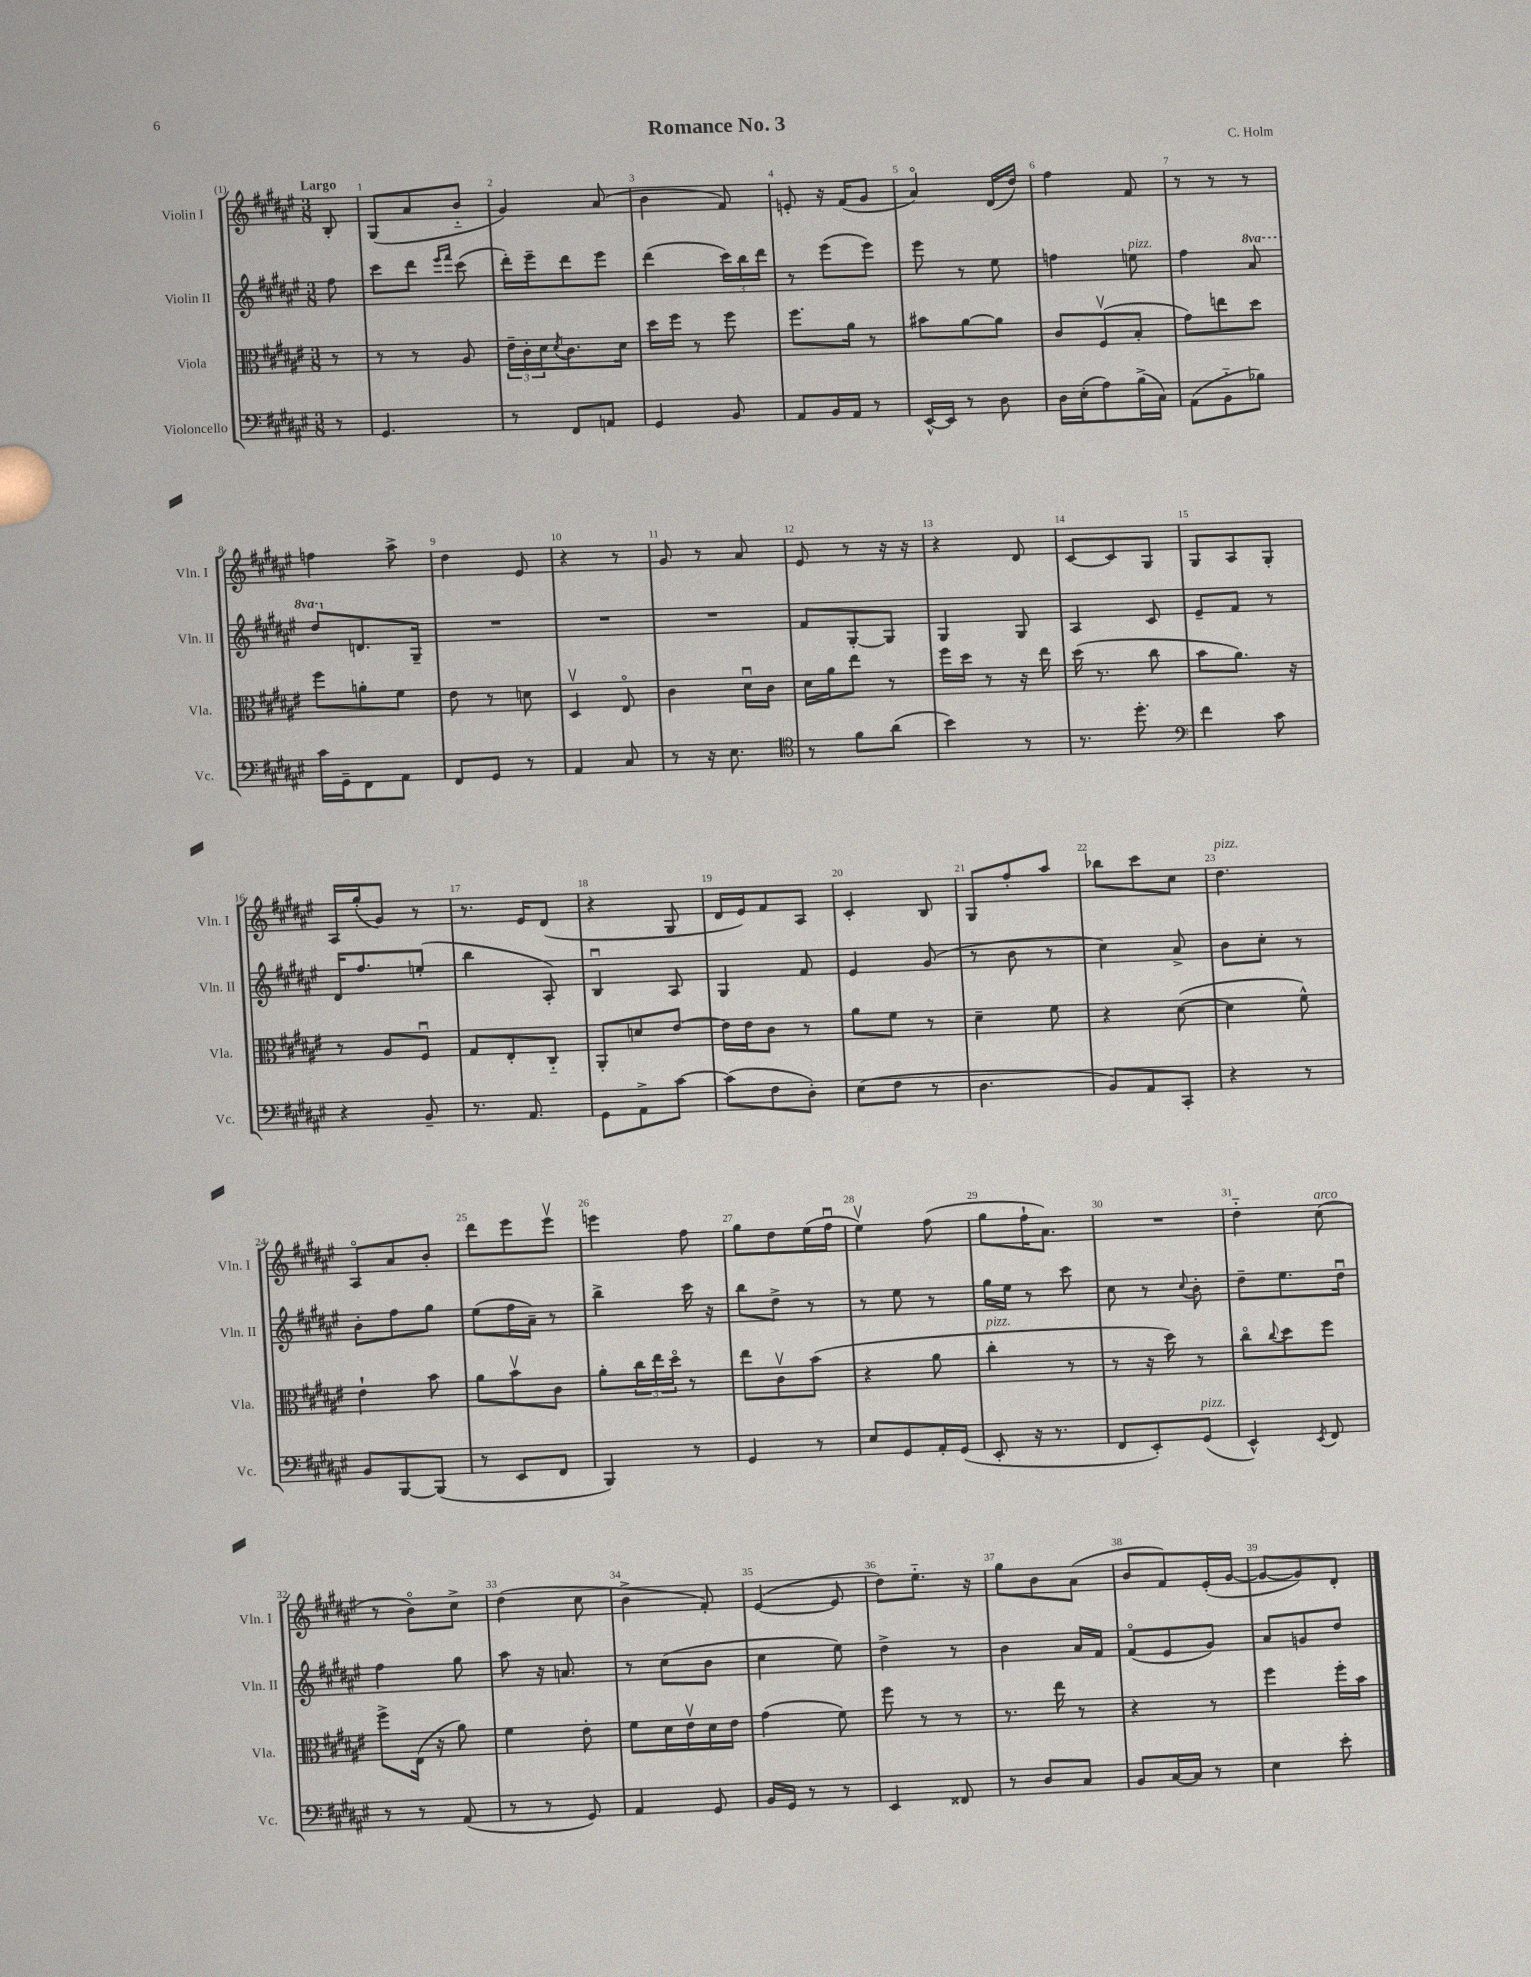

**kern	**kern	**kern	**kern
*staff4	*staff3	*staff2	*staff1
*clefF4	*clefC3	*clefG2	*clefG2
*k[f#c#g#d#a#e#]	*k[f#c#g#d#a#e#]	*k[f#c#g#d#a#e#]	*k[f#c#g#d#a#e#]
*M3/8	*M3/8	*M3/8	*M3/8
8r	8r	8ff#\	8B'/
=	=	=	=
4.GG#/	8r	8ccc#\L	(8G#/L
.	8r	8ddd#\J	8a#/
.	.	16qqeee#/LL	.
.	.	16qqfff#/JJ	.
.	8A#/	(8ccc#\	8b'~/J
=	=	=	=
8r	24e#~\LL	16ddd#'\LL)	4g#/)
.	24c#'\	.	.
.	.	16eee#~\J	.
.	24d#\J	.	.
.	8qd#/	.	.
8FF#/L	8.c#\	8ddd#\	.
8AA/J	.	8eee#\J	(8a#/
.	16d#\Jk	.	.
=	=	=	=
4GG#/	16dd#\LL	(4ddd#\	4b\
.	16ff#\JJ	.	.
.	8r	.	.
8BB/	8ff#\	24ccc#\LL)	8f#/)
.	.	24bb\	.
.	.	24ddd#\JJ	.
=	=	=	=
8AA#/L	8.ff#\L	8r	8e'/
16BB/L	.	(8eee#\L	16r
16AA#/JJ	16a#\Jk	.	(16f#/LK
8r	8r	8eee#\J)	8g#/J
=	=	=	=
[16EE#^^/LL	8b#\L	8eee#\	4a#o/)
16EE#/]JJ	.	.	.
8r	[8a#\	8r	.
8D#\	8a#\]J	8ee#\	(16d#/LL
.	.	.	16dd#/JJ)
=	=	=	=
16D#\LL	8c#/L	4ff\	4ff#\
(16E#'\J	.	.	.
8A#\)	(8F#v/	.	.
(16B^\L	8B'/J	8ee\	8f#/
16C#\JJ)	.	.	.
=	=	=	=
(8AA#\L	8g#\L)	4ff#\	8r
8BB'~\	8ee\	.	8r
8B-\J)	8dd#\J	8aa#/	8r
=	=	=	=
16c#\LL	8ff#\L	8ddd#/L	4ff\
16GG#~\J	.	.	.
8FF#\	8a'\	8.d/	.
8AA#\J	8f#\J	.	8aa#^\
.	.	16G#~/Jk	.
=	=	=	=
8FF#/L	8e#\	4.r	4dd#\
8GG#/J	8r	.	.
8r	8d\	.	8e#/
=	=	=	=
4AA#/	4D#v/	4.r	4r
8C#/	8E#o/	.	8r
=	=	=	=
8r	4c#\	4.r	8g#/
16r	.	.	8r
8.E#\	.	.	.
.	16d#u\LL	.	8a#/
.	16c#\JJ	.	.
=	=	=	=
*clefC4	*	*	*
8r	16d#\LL	8f#/L	8e#/
.	16a#\J	.	.
8f#\L	8ee#\J	[8G#'/	8r
(8a#\J	8r	8G#/]J	16r
.	.	.	16r
=	=	=	=
4b\)	16ff#\LL	4G#/	4r
.	16dd#\JJ	.	.
.	8r	.	.
8r	16r	8G#/	8d#/
.	16ee#\	.	.
=	=	=	=
8.r	(16dd#\	4A#/	[8c#/L
.	8.r	.	.
.	.	.	8c#/]
8.dd#'\	.	.	.
.	8cc#\	8c#/	8G#/J
=	=	=	=
*clefF4	*	*	*
4f#\	8b\L	8e#~/L	8G#/L
.	8.a#\J)	8f#/J	8A#/
8c#\	.	8r	8G#'/J
.	16r	.	.
=	=	=	=
4r	8r	16d#/LK	16A#/LL
.	.	8.ff#/	(16gg#'/J
.	8A#/L	.	8g#/J)
8BB~/	8F#u/J	(8ee'/J	8r
=	=	=	=
8.r	8G#/L	4bb\	8.r
.	8E#'/	.	.
8.AA#/	.	.	16e#/LK
.	8C#'~/J	8A#'/)	(8d#/J
=	=	=	=
8GG#\L	8AA#'/L	4Bu/	4r
8AA#^\	8d/	.	.
[8c#\J	[8e#/J	8A#/	8G#/
=	=	=	=
(8c#\]L	16e#\]LL	4G#/	16d#/LL
.	16e#\J	.	16e#/J)
8F#\	8c#\J	.	8f#/
8D#'\J)	8r	8f#/	8A#/J
=	=	=	=
(8E#\L	8a#\L	4e#/	4c#'/
8F#\J	8f#\J	.	.
8r	8r	(8g#/	8B/
=	=	=	=
4.D#\	4d#~\	8r	8G#/L
.	.	8b\	8ff#'/
.	8f#\	8r	8aa#/J
=	=	=	=
8BB/L)	4r	4cc#\)	8bb-\L
8AA#/	.	.	8ccc#\
8CC#'/J	([8d#\	8a#^/	8cc#\J
=	=	=	=
4r	4d#\]	8b\L	4.dd#\
.	.	8cc#'\J	.
8r	8f#^^\)	8r	.
=	=	=	=
8BB/L	4e#`\	8b'\L	8A#o/L
[8BBB/	.	8ff#\	8a#/
(8BBB/]J	8b\	8gg#\J	8b'/J
=	=	=	=
8r	8a#\L	(8ee#\L	8ddd#\L
8EE#/L	8bv\	16ff#\L	8eee#\
.	.	16a#~\JJ)	.
8FF#/J	8c#\J	8r	8eee#v\J
=	=	=	=
4BBB/)	8a#'\L	4bb^\	4eee\
.	24cc#\L	.	.
.	24ee#\	.	.
.	24dd#o\JJ	.	.
8r	8r	16ccc#\	8ff#\
.	.	16r	.
=	=	=	=
4GG#/	8ee#\L	8bb\L	8gg#\L
.	8c#v\	8dd#^\J	8dd#\
8r	(8b\J	8r	(16ee#\L
.	.	.	16ff#u\JJ
=	=	=	=
8E#/L	4r	8r	4ee#v\)
8GG#/	.	8ee#\	.
16AA#'/L	8a#\	8r	(8ff#\
(16GG#/JJ	.	.	.
=	=	=	=
8EE#'/	4cc#'\	16gg#\LL	8gg#\L
.	.	16ee#\JJ	.
16r	.	8r	16ff#`\K
8.r	.	.	8.a#\J)
.	8r	8ccc#\	.
=	=	=	=
8FF#/L	8r	8cc#\	4.r
8EE#'/)	16r	8r	.
.	16dd#\)	.	.
.	.	8qqcc#/	.
(8GG#/J	8r	8b'\	.
=	=	=	=
4EE#^^/)	8cc#o\L	8dd#~\L	4dd#'~\
.	8qqcc#/	.	.
.	8dd#\	8.ee#\	.
8qEE#/	.	.	.
8FF#/	8ff#\J	.	(8cc#\
.	.	16dd#u\Jk	.
=	=	=	=
8r	8ff#^\L	4ff#\	8r
8r	(16E#\Jk	.	8bo\L)
.	16r	.	.
(8AA#/	8a#\)	8gg#\	8cc#^\J
=	=	=	=
8r	4f#\	8aa#\	(4dd#\
8r	.	16r	.
.	.	8.a/	.
8GG#/)	8e#'\	.	8cc#\
=	=	=	=
4AA#/	8f#\L	8r	4b^\
.	16d#\L	(8cc#\L	.
.	16e#v\	.	.
8GG#/	16d#\	8b\J	8f#'/)
.	16e#\JJ	.	.
=	=	=	=
16BB/LL	(4g#\	4cc#\	([4e#/
16GG#/JJ	.	.	.
8r	.	.	.
8r	8f#\)	8ee#\)	8e#/]
=	=	=	=
4EE#/	8ff#\	4dd#^\	8dd#\L)
.	8r	.	8.ee#'~\J
8FF##/	8r	8r	.
.	.	.	16r
=	=	=	=
8r	8.r	4b\	8gg#\L
8D#/L	.	.	8b\
.	16ee#\	.	.
8C#/J	8r	16a#/LL	(8a#\J
.	.	16f#/JJ	.
=	=	=	=
8BB/L	4r	(8f#o/L	8b/L
[16C#/L	.	8e#/	8f#/)
16C#/]JJ	.	.	.
8r	8r	8g#/J)	(16e#'/L
.	.	.	[16g#/JJ
=	=	=	=
4E#\	4ff#\	8a#/L	8g#/_L
.	.	8g/	8g#/])
8e#'\	16ff#'\LL	8dd#/J	8d#'/J
.	16b\JJ	.	.
==	==	==	==
*-	*-	*-	*-
